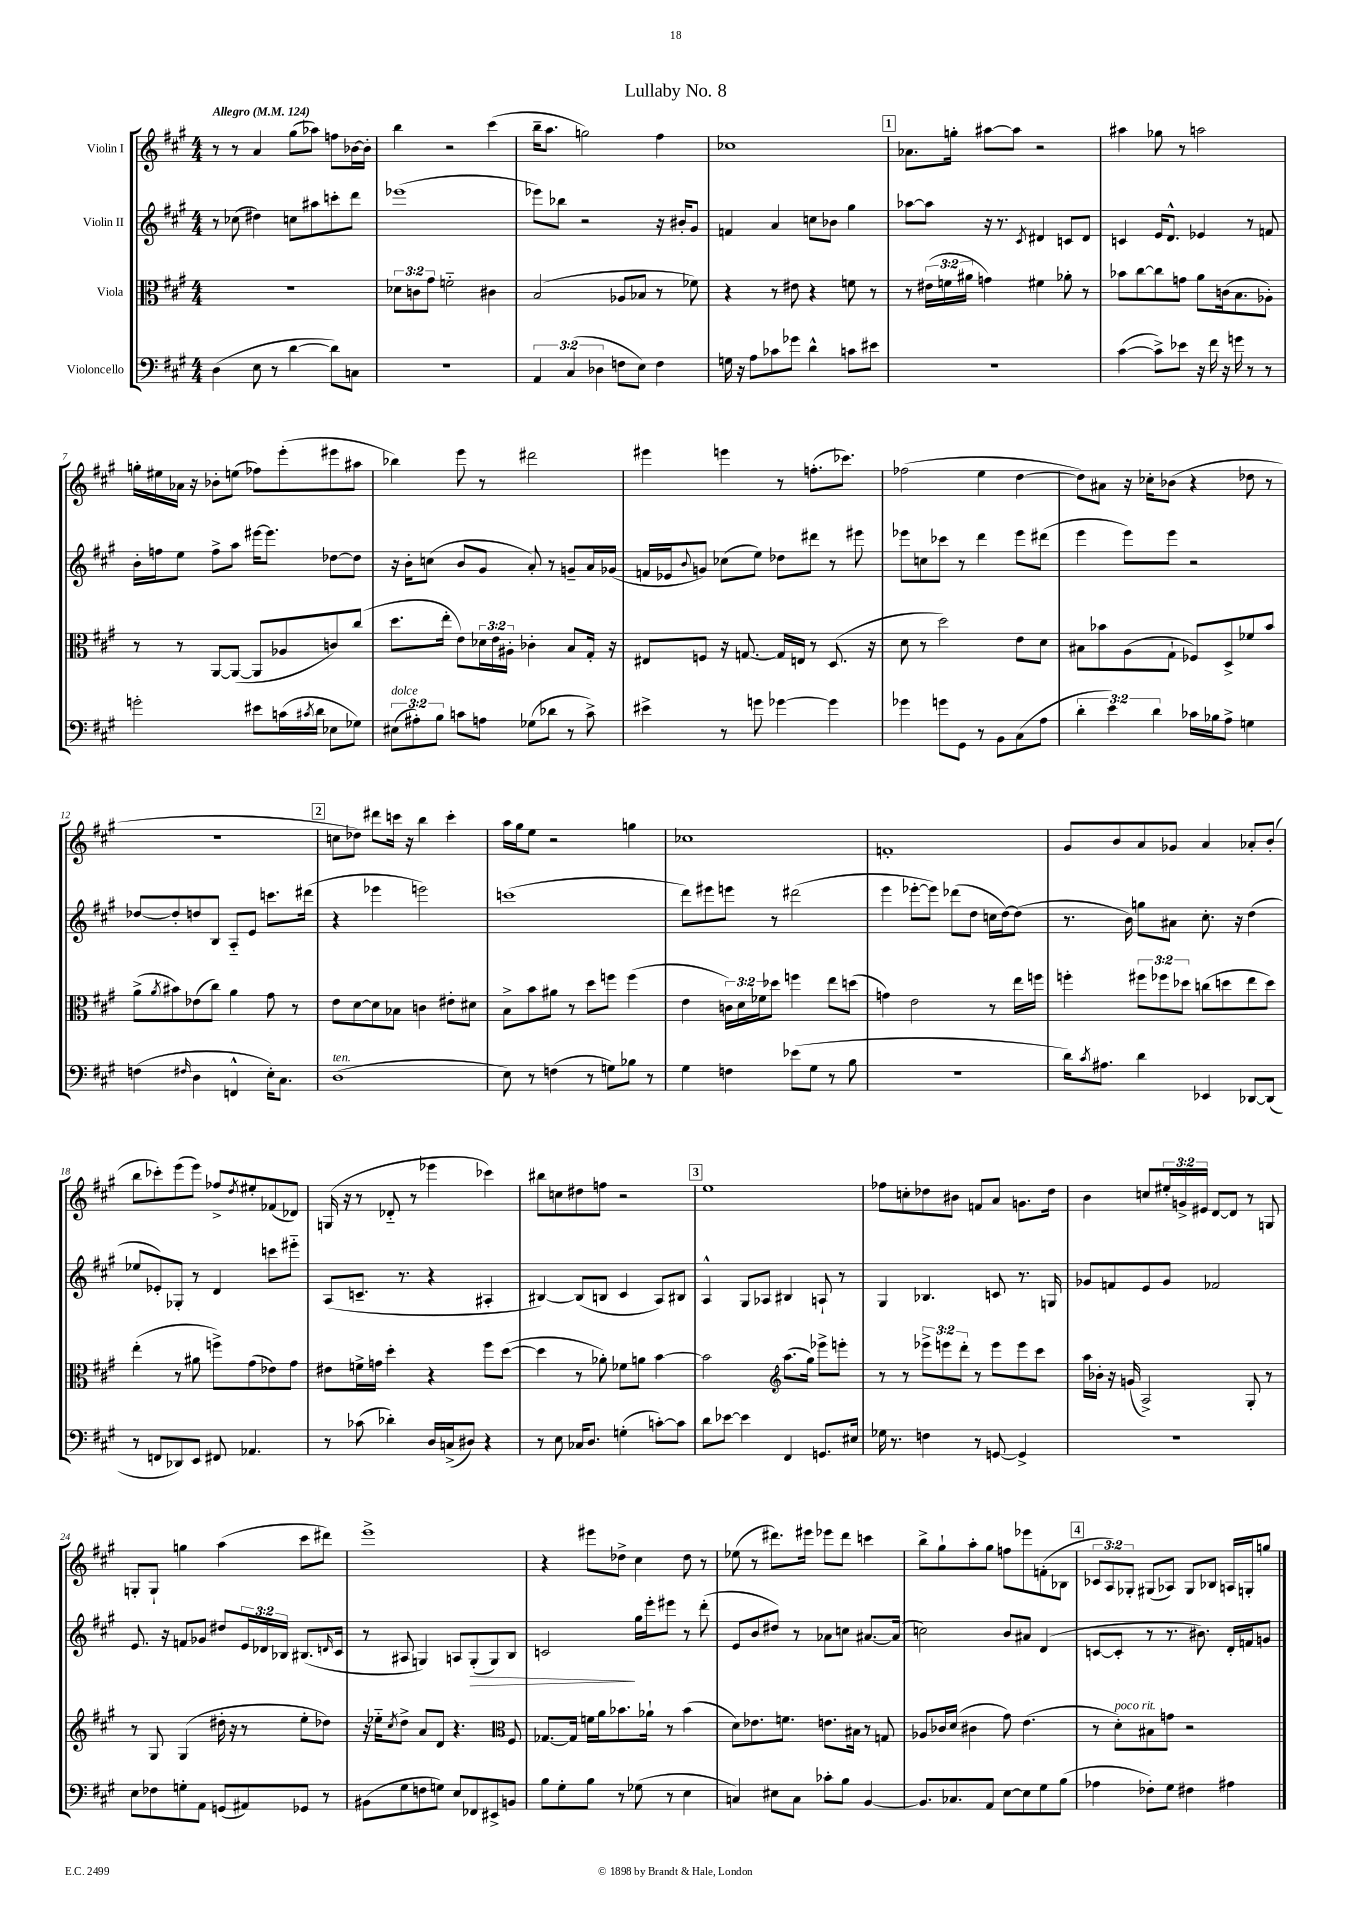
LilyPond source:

\header { title = "Lullaby No. 8" }
<<
\new StaffGroup <<
\new Staff = "s0" \with { instrumentName = "Violin I" } {
    \clef treble \key a \major \numericTimeSignature \time 4/4 \override Staff.TupletNumber.text = #tuplet-number::calc-fraction-text \tempo "Allegro" 4 = 124
    r8 r8 a'4 gis''8( aes''8) f''8 bes'16~ bes'16-. |
    b''4 r2 cis'''4( |
    b''16-- a''8. g''2) fis''4 |
    ces''1 |
    \mark \markup { \box "1" } aes'8. g''16-. ais''8~ ais''8 r2 |
    ais''4 ges''8 r8 a''2 |
    g''16-. eis''16 aes'16 r16 bes'8-. e''8( fes''8) e'''8-.( eis'''8 ais''8 |
    bes''4) e'''8 r8 dis'''2 |
    eis'''4 e'''4 r8 f''8.-.( ces'''8.) |
    fes''2( e''4 d''4~ |
    d''8) ais'8 r16 ces''16-. bes'8( r4 des''8 r8 |
    R1 |
    \mark \markup { \box "2" } c''8 des''8) dis'''8 c'''16 r16 b''4 c'''4-. |
    a''16 gis''16 e''8 r2 g''4 |
    ces''1 |
    f'1-. |
    gis'8 b'8 a'8 ges'8 a'4 aes'8-. b'8-.( |
    b''8 ces'''8-.) e'''8( e'''8) fes''8-> \acciaccatura { d''8 } eis''8-. fes'8( des'8) |
    g16( r16 r8 des'8-_ r8 ees'''4 ces'''4) |
    bis''8 c''8 dis''8 f''8 r2 |
    \mark \markup { \box "3" } e''1 |
    fes''8 c''8-. des''8 bis'8 f'8 a'8 g'8. des''16 |
    b'4 c''8 \tuplet 3/2 { eis''16-. g'16-> eis'16 } d'8~ d'8 r8 g8 |
    g8-. g8-! g''4 a''4( cis'''8 dis'''8) |
    e'''1-> |
    r4 eis'''8 des''8-> cis''4 des''8 r8 |
    ees''8( r8 dis'''8.) eis'''16 ees'''8 dis'''8 c'''4 |
    b''8-> gis''8-! a''8-. gis''8 f''8 ees'''8 f'8-.( bes8 |
    \mark \markup { \box "4" } \tuplet 3/2 { ces'8 a8) ges8-. } gis8( aes8) gis8 bes8 a16 g16-. g''8 \bar "|." |
}
\new Staff = "s1" \with { instrumentName = "Violin II" } {
    \clef treble \key a \major \numericTimeSignature \time 4/4 \override Staff.TupletNumber.text = #tuplet-number::calc-fraction-text
    r8 ces''8( dis''4) c''8 ais''8 c'''8-. d'''8 |
    ees'''1( |
    ees'''8) bes''8 r2 r16 bis'16-. gis'8 |
    f'4 a'4 c''8 bes'8 gis''4 |
    \mark \markup { \box "1" } aes''8~ aes''8 r16 r8. \acciaccatura { cis'8 } dis'4 c'8 dis'8 |
    c'4 e'16 d'8.-^ ees'4 r8 f'8 |
    b'16-. f''16 e''8 f''8-> a''8 eis'''16~ eis'''8. des''8~ des''8 |
    r16 b'16-. c''8( b'8 gis'8 a'8-.) r8 g'8-- a'16 ges'16( |
    f'16 ees'16 \appoggiatura { b'8 } g'8) ces''8( e''8) des''8 dis'''8 r8 eis'''8 |
    ees'''8 c''8 ces'''8 r8 d'''4 ees'''8 dis'''8( |
    e'''4 e'''8) e'''8 r2 |
    des''8~ des''8-. d''8 b8 a8-_ e'8 c'''8. dis'''16( |
    \mark \markup { \box "2" } r4 ees'''4 e'''2) |
    c'''1( |
    d'''8) eis'''8 e'''8 r8 dis'''2( |
    e'''4 ees'''8~-. ees'''8) des'''8( d''8 c''16 d''16~) d''8( |
    r8. b'16) g''8 ais'8 cis''8.-. r16 d''4( |
    ees''8 ees'8-.) ges8-. r8 d'4 c'''8 eis'''8-_ |
    a8( c'8.-- r8. r4 ais4-. |
    bis4~) bis8( b8 cis'4 a8) bis8 |
    \mark \markup { \box "3" } a4-^ gis8 aes8 bis4 a8-! r8 |
    gis4 bes4. c'8 r8. g16 |
    ges'8 f'8 e'8 ges'8 fes'2 |
    e'8. r16 f'8 ges'8 dis''8 \tuplet 3/2 { e'16 des'16 bes16 } bis8.( \grace { d'16 } cis'16 |
    r8 ais8 g4) a8 g8-.\>( g8) b8 |
    c'2\! gis''16 e'''16-. eis'''8 r8 d'''8-.( |
    e'8 b'8 dis''8) r8 aes'8 c''8 ais'8.~ ais'16( |
    c''2) b'8 ais'8 d'4( |
    \mark \markup { \box "4" } c'8~ c'8-. r8 r8. bis'8.) d'16-. f'16 g'8 \bar "|." |
}
\new Staff = "s2" \with { instrumentName = "Viola" } {
    \clef alto \key a \major \numericTimeSignature \time 4/4 \override Staff.TupletNumber.text = #tuplet-number::calc-fraction-text
    R1 |
    \tuplet 3/2 { des'8 c'8 gis'8 } f'2-_ cis'4 |
    b2( aes8 bes8 r8 fes'8) |
    r4 r8 eis'8 r4 f'8 r8 |
    \mark \markup { \box "1" } r8 \tuplet 3/2 { eis'16( f'16 ais'16 } g'4) fis'4 aes'8-. r8 |
    bes'8 cis''8~ cis''8 g'8 a'8 c'16( b8. aes8-.) |
    r8 r8 a,8~ a,8~( a,8 aes8 c'8) cis''8( |
    d''8. e''16-. e'8) \tuplet 3/2 { des'16 e'16 ais16-. } ces'4-. b8 gis16-. r16 |
    eis8 f8 r16 g8.~ g16 e16 r8 d8.( r16 |
    d'8 r8 d''2) e'8 d'8 |
    bis8 bes'8 a8( gis8-! fes8) d8-> fes'8 bes'8 |
    a'8->( \acciaccatura { a'8 } bis'8) ees'8( cis''8) a'4 gis'8 r8 |
    \mark \markup { \box "2" } e'8 d'8~ d'8 bes8 c'4 eis'8-. dis'8 |
    b8-> b'8 ais'8 r8 d''8 f''8 f''4( |
    e'4 \tuplet 3/2 { c'16) d'16 fes'16 } des''8 f''4 e''8 d''8( |
    g'4) e'2 r8 e''16 f''16 |
    f''4-. \tuplet 3/2 { fis''8 fes''8 des''8 } c''8( d''8 e''8 d''8) |
    e''4-.( r8 ais'8 f''8->) gis'8( ees'8) gis'8 |
    eis'8 f'16-> g'16 d''4-. r4 fis''8 d''8~( |
    d''4 r8 aes'8-.) fes'8 a'8 b'4~ |
    \mark \markup { \box "3" } b'2 \clef treble a''8.( gis''16) ees'''8-> e'''8-. |
    r8 r8 \tuplet 3/2 { ees'''8-> e'''8 d'''8-. } r8 e'''8 e'''8 cis'''8 |
    a''16 bes'16-. r16 g'16( a2->) gis8-. r8 |
    r8 gis8 gis4( dis''16-. r16 r8 e''8-. des''8) |
    r16 ees''16-_ \acciaccatura { cis''8 } d''8-> a'8 d'8 r4. \clef alto fis8 |
    ges8.~ ges16 f'16 a'16 bes'8. aes'16-! r8 bes'4( |
    d'8) ees'8. f'8. e'8. bis16 r8 g8 |
    aes8 ces'16 d'16( cis'4 gis'8) e'4.( |
    \mark \markup { \box "4" } r8 d'8-.^\markup { \italic "poco rit." }) bis8 g'8 r2 \bar "|." |
}
\new Staff = "s3" \with { instrumentName = "Violoncello" } {
    \clef bass \key a \major \numericTimeSignature \time 4/4 \override Staff.TupletNumber.text = #tuplet-number::calc-fraction-text
    d4( e8 r8 d'4~ d'8) c8 |
    R1 |
    \tuplet 3/2 { a,4 cis4( des4 } f8 e8) f4 |
    g16 r16 a8 ces'8 ges'8 d'4-^ c'8 eis'8 |
    \mark \markup { \box "1" } r1 |
    cis'4~( cis'8->) ees'8 r16 fis'16 r16 g'16 r8 r8 |
    g'2-. eis'8 c'16( \acciaccatura { cis'8 } d'16 ees8 ges8) |
    \tuplet 3/2 { eis8^\markup { \italic "dolce" }( ais8-.) b8 } c'8 a8 ges8( des'8 r8 c'8->) |
    eis'4-> r8 g'8 ges'4~ ges'4 |
    ges'4 g'8 gis,8 r8 b,8 cis8( a8 |
    \tuplet 3/2 { d'4-. e'4) d'4 } ces'16 bes16 a8-> g4 |
    f4( \grace { fis16 } d4 f,4-^ e16-.) cis8. |
    \mark \markup { \box "2" } d1^\markup { \italic "ten." }( |
    e8) r8 f4( r8 g8) bes8 r8 |
    gis4 f4 ees'8( gis8 r8 b8 |
    R1 |
    d'16) \acciaccatura { cis'8 } ais8. d'4 ees,4 des,8~ des,8( |
    r8 f,8 des,8) e,8 fis,8 aes,4. |
    r8 ces'8( des'4-.) d16 c16->( dis8) r4 |
    r8 e8 ces16 d8. g4-.( c'8~-.) c'8 |
    \mark \markup { \box "3" } d'8 ees'8~ ees'4 fis,4 g,8. eis16 |
    ges16 r8. f4 r8 g,8~ g,4-> |
    R1 |
    e8 fes8 g8-. a,8 g,8( ais,8) ges,8 r8 |
    bis,8( gis8 f8 g8) e8 fes,8 eis,8-> b,8 |
    b8 gis8-. b8 r8 ges8( r8 e4 |
    c4) eis8 c8 ces'8-. b8 b,4~ |
    b,8. ces8. a,8 e8~ e8 gis8 b8( |
    \mark \markup { \box "4" } aes4 fes8-.) gis8 fis4 ais4 \bar "|." |
}
>>
>>
